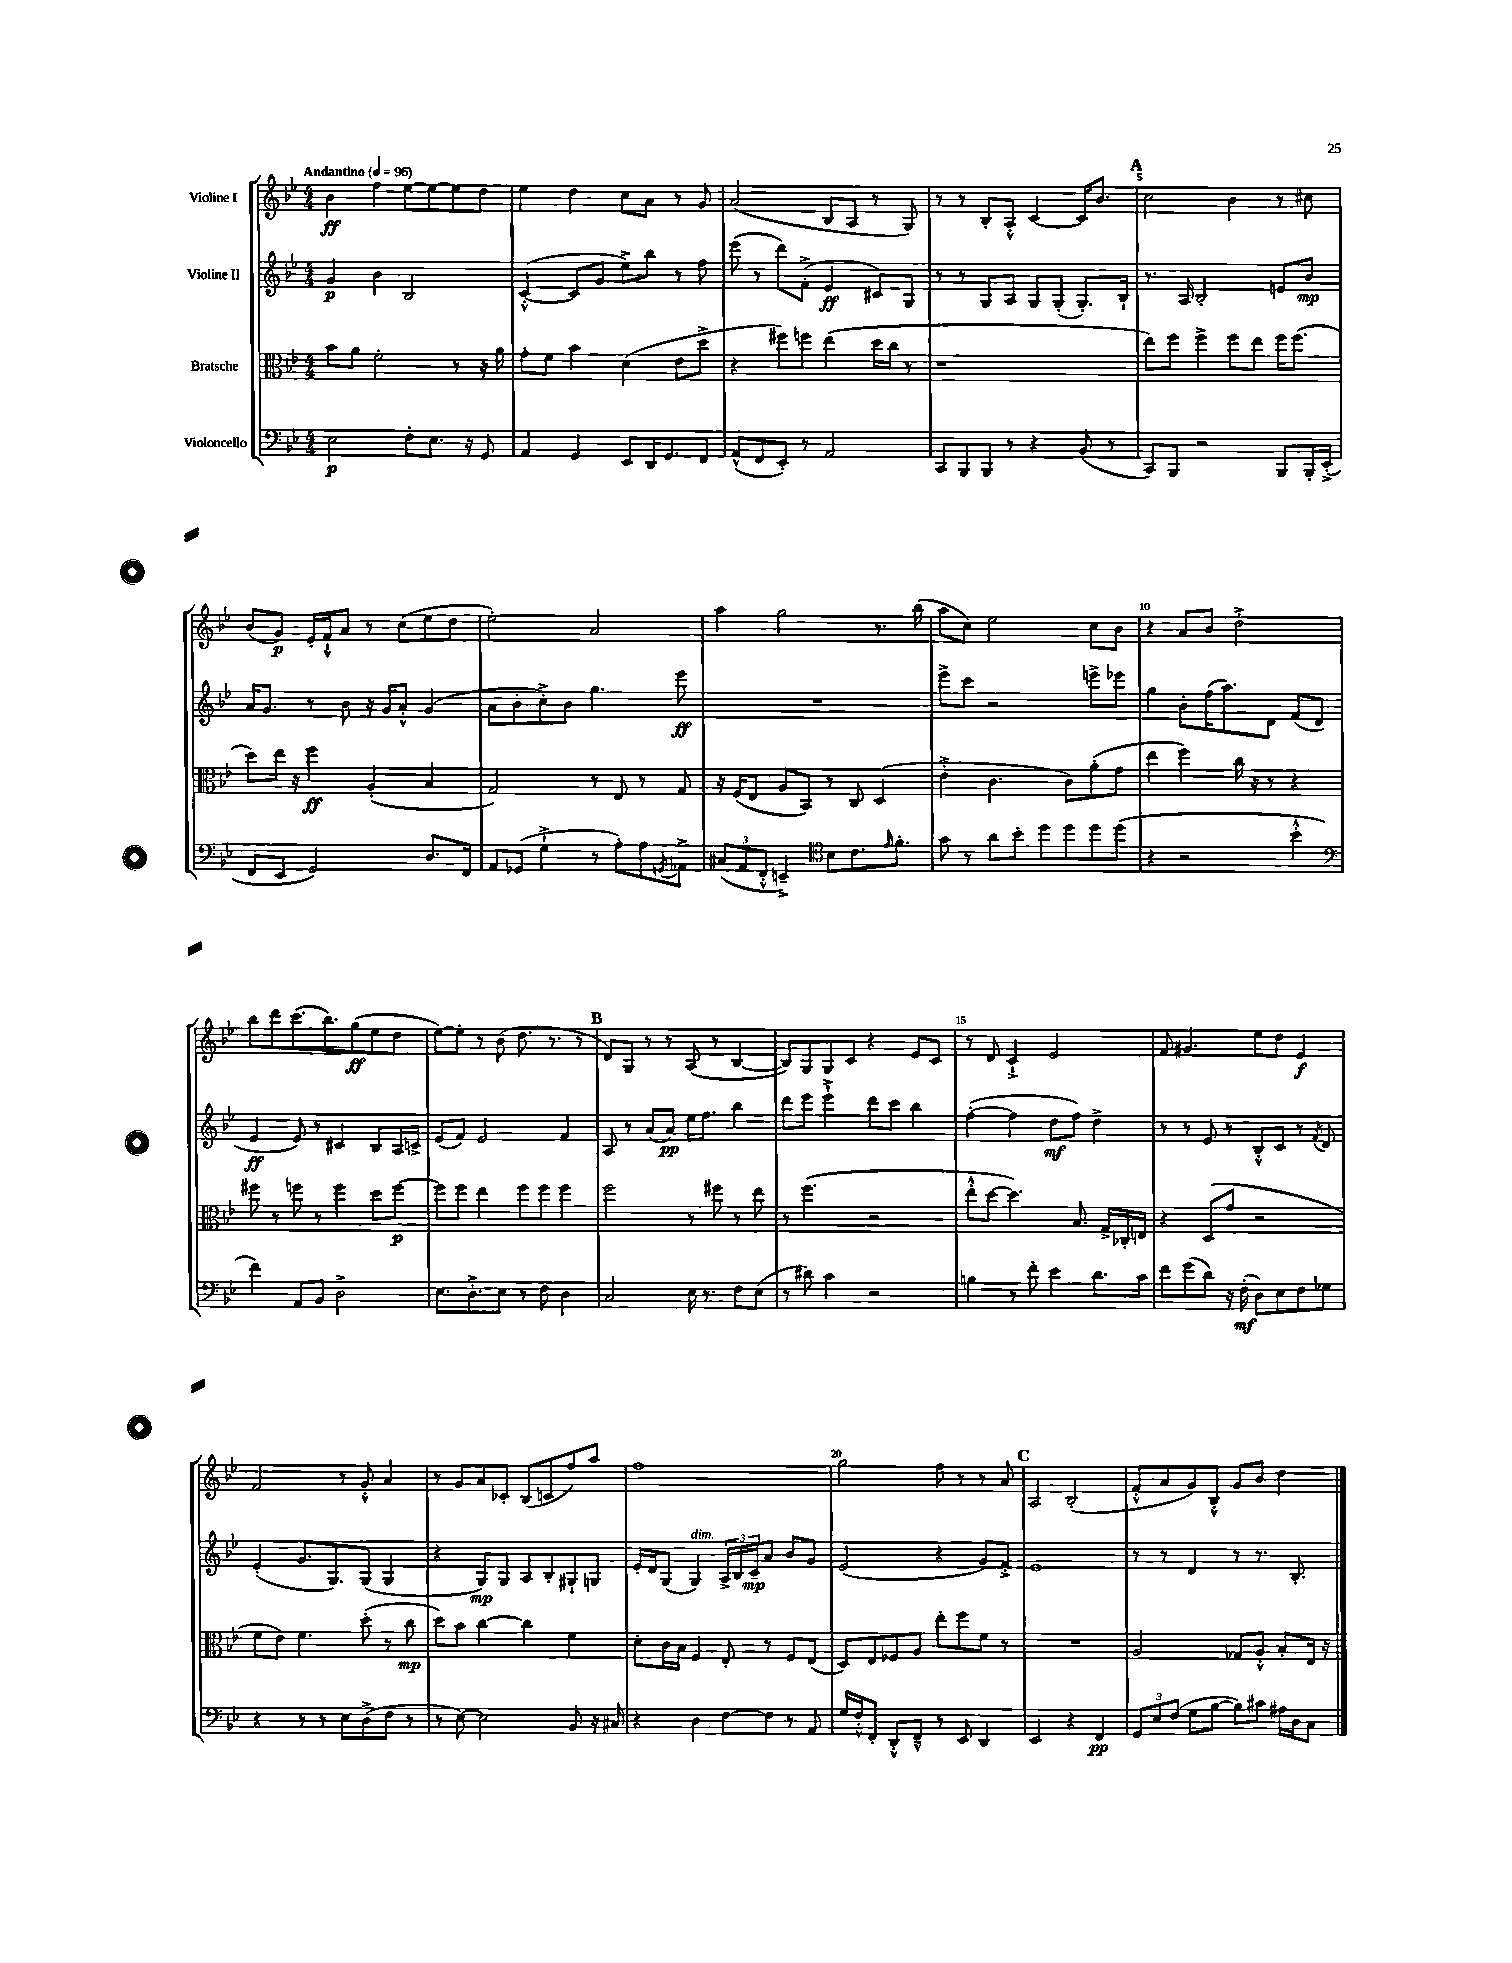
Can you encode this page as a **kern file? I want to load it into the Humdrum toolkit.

**kern	**kern	**kern	**kern
*staff4	*staff3	*staff2	*staff1
*clefF4	*clefC3	*clefG2	*clefG2
*k[b-e-]	*k[b-e-]	*k[b-e-]	*k[b-e-]
*M4/4	*M4/4	*M4/4	*M4/4
*MM96	*MM96	*MM96	*MM96
2E-	8b-	4g	4b-
.	8a	.	.
.	2f'	4b-	4ff
8F'	.	2B-	[8ee-
8.E-	.	.	8ee-_
.	8r	.	8ee-]
16r	.	.	.
8GG	16r	.	8dd
.	16a	.	.
=	=	=	=
4AA	8g'	([4c'^^	4ee-
.	8f	.	.
4GG	4b-	8c]	4dd
.	.	8g	.
8EE-	(4d	8ee-^)	8cc
16DD	.	8bb-	8a
8.GG	.	.	.
.	8e-	8r	8r
8FF	8dd^	8ff	8g
=	=	=	=
(8AA^^	4r	(8eee-	(2a
8FF	.	8r	.
8EE-')	8ff#)	8ddd)	.
8r	8ff	(8f'^	.
2AA	(4ee-	4e-	8B-
.	.	.	8A
.	16dd	8c#)	8r
.	16cc	.	.
.	8r	8G	8G)
=	=	=	=
8CC	1r	8r	8r
8BBB-	.	8r	8r
8BBB-	.	8G	8B-'
8r	.	8A	8A'^^
4r	.	8G	[4c
.	.	(8G'	.
(8BB-	.	8.G')	16c]
.	.	.	8.b-
8r	.	.	.
.	.	16B-`	.
=	=	=	=
8CC)	8ee-)	8.r	2cc
8BBB-	8ff	.	.
.	.	16A	.
2r	4ff^	2B-'	.
.	8ff	.	4b-
.	8ee-	.	.
8BBB-	16ff	8e	8r
.	(8.ff	.	.
16BBB-'	.	8b-	8cc#
(16EE-'^	.	.	.
=	=	=	=
8FF	8dd)	16a	(8b-
.	.	8.g	.
8EE-	16ee-	.	8g)
.	16r	.	.
2GG)	4ff	8r	16e-'
.	.	.	16f`^^
.	.	8b-	8a
.	(4A'	16r	8r
.	.	16g	.
.	.	8a'^^	(8cc
8.D	4B-	(4g	8ee-
.	.	.	8dd
16FF	.	.	.
=	=	=	=
8AA	2G)	8a	2ee-')
(8GG-	.	8b-'	.
4G`^	.	8cc'^)	.
.	.	8b-	.
8r	8r	4.gg	2a
8A')	8E-	.	.
8A	8r	.	.
8qGG	.	.	.
8AA-^	8G	8eee-	.
=	=	=	=
(12C#	16r	1r	4aa
.	(16F	.	.
12AA	.	.	.
.	8E-	.	.
12FF'^^	.	.	.
4EE~^)	8A	.	2gg
.	8BB-)	.	.
*clefC4	*	*	*
8B-	8r	.	.
8.c	8C	.	.
.	(4D	.	8.r
16qqe-	.	.	.
8.f'	.	.	.
.	.	.	(16bb-
=	=	=	=
8g	4e-'^	8eee-^	8aa
8r	.	8ccc	8cc)
8a	4.c	2r	2ee-
8b-'	.	.	.
8dd	.	.	.
8dd	8c)	.	.
8dd	(8a'	8eee^	8cc
(8dd	8g	8eee-	8b-
=	=	=	=
4r	4ee-	4gg	4r
2r	4ff)	8b-'	8a
.	.	(16ff	8b-
.	.	8.aa)	.
.	16cc	.	2dd'^
.	16r	.	.
.	8r	8d	.
4b-'^^	4r	(8f	.
.	.	8d	.
=	=	=	=
*clefF4	*	*	*
4f)	8ff#	4e-	8bb-
.	8r	.	8ddd
8AA	8ff	8e-)	(8.ccc
8BB-	8r	8r	.
.	.	.	8.bb-)
2D^	4ff	4c#	.
.	.	.	(8gg
.	8dd	8B-	8ee-
.	[8ff	16A	8dd
.	.	16c^	.
=	=	=	=
8.E-	8ff]	(8e-	[8ee-)
.	8ff	8f)	8ee-']
8.D'^	.	.	.
.	4ee-	2e-	8r
8E-	.	.	(8b-
8r	8ff	.	8.dd
8F	8ff	.	.
.	.	.	8.r
4D	4ff	4f	.
.	.	.	8r
=	=	=	=
2C	2ff	8A	8d)
.	.	8r	8G
.	.	(8a	8r
.	.	8a)	8r
16E-	8r	16ee-	(8A
8.r	.	8.ff	.
.	8ff#	.	8r
8F	8r	4bb-	[4B-
(8E-	8ee-	.	.
=	=	=	=
8r	8r	8ddd	8B-])
8d#)	(4.ff	8eee-	8G
4c	.	4eee-`^	8G
.	.	.	8c
2r	2r	8ddd	4r
.	.	8ccc	.
.	.	4bb-	8e-
.	.	.	8c
=	=	=	=
4B	8ee-'^^	([4ff'	8r
.	[8dd	.	8d
8r	4.dd])	4ff]	4c`^
8f'	.	.	.
4e-	.	8dd	2e-
.	8.B-	8ff)	.
8.d	.	4dd^	.
.	16G^	.	.
.	16C-'	.	.
16c	16E	.	.
=	=	=	=
8f	4r	8r	8f
(8g	.	8r	4.g#
8d)	(8D	8e-	.
16r	8g	8r	.
(16F'	.	.	.
8D)	2r	8B-'^^	8ee-
8E-	.	8c	8dd
8F	.	8r	4e-
.	.	8qf	.
8G-	.	8d	.
=	=	=	=
4r	8f	(4e-'	2f
.	8e-)	.	.
8r	4.f	8.g	.
8r	.	.	.
.	.	8.G)	.
8E-	.	.	8r
(8D^	(8dd'	(8G	8g'^^
8F	8r	4G	4a
8r	8cc	.	.
=	=	=	=
8r	8dd)	4r	8r
[8E-)	8b-	.	8g
2E-]	[4cc	8G)	8a
.	.	8G	8c-'
.	4cc]	8A	(8B-
.	.	8B-'	8c
8BB-	4f	8G#`	8ff)
16r	.	8G	8aa
16C#	.	.	.
=	=	=	=
4r	8d'	16e-'	1ff
.	.	16d	.
.	16c	(8G	.
.	16B-	.	.
4D	4F	4G)	.
[8F	8E-'	24A^	.
.	.	24B-	.
.	.	24c~	.
8F]	8r	8a	.
8r	8F	8b-	.
8AA	(8E-	8g	.
=	=	=	=
16G	8D)	(2e-	2gg
16F'^^	.	.	.
8FF'	8E-	.	.
8DD'^^	8F-	.	.
8FF~^^	8A	.	.
8r	8ee-'	4r	8ff
8EE-	8ff	.	8r
4DD	8f	8g)	8r
.	8r	8f'^	8a
=	=	=	=
2EE-	1r	1e-	2A
4r	.	.	(2B-'
4FF	.	.	.
=	=	=	=
12GG	2A	8r	8f'^^
12E-	.	.	.
.	.	8r	8a
(12F	.	.	.
8G	.	4d	8g)
[8B-	.	.	8B-'^^
8B-])	8G-	8r	8g
8c#	8A'^^	8.r	8b-
16A#	8B-'	.	4dd
16D	.	8.B-'	.
8C	16E-	.	.
.	16r	.	.
==	==	==	==
*-	*-	*-	*-
